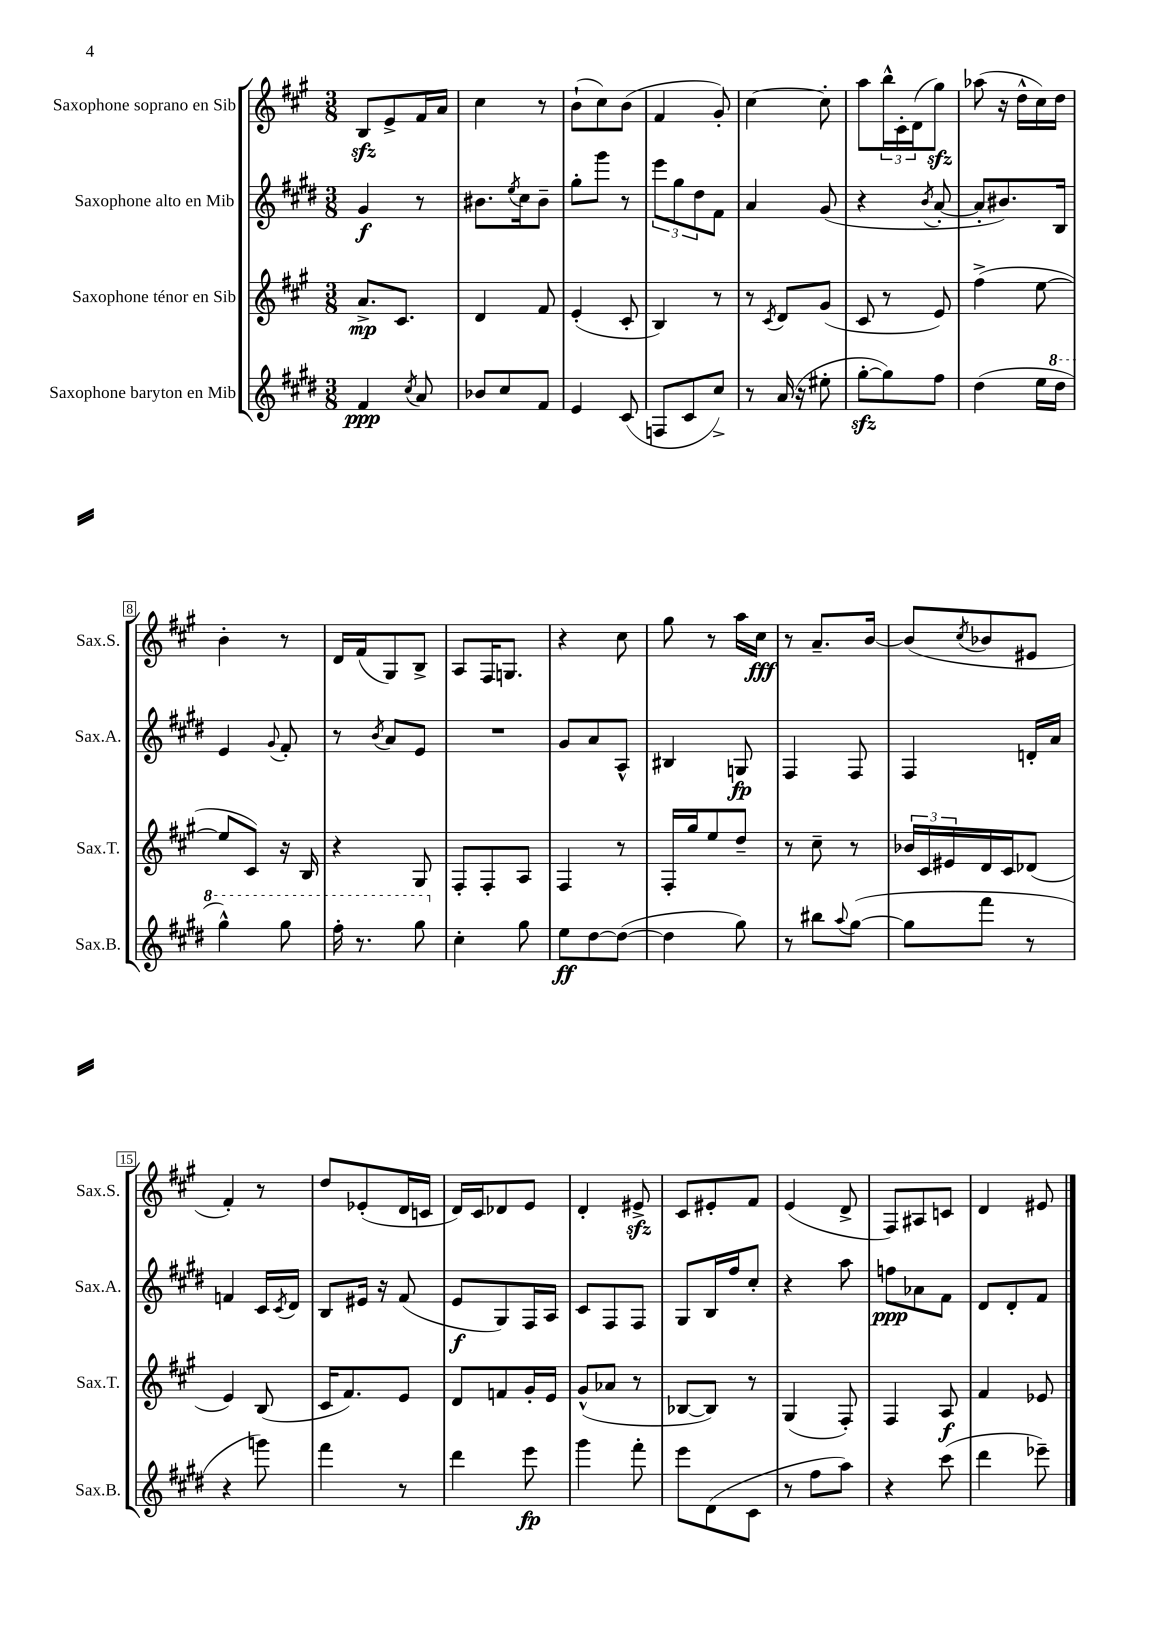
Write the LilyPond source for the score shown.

<<
\new StaffGroup <<
\new Staff = "s0" \with { instrumentName = "Saxophone soprano en Sib" shortInstrumentName = "Sax.S." } {
    \clef treble \key a \major \numericTimeSignature \time 3/8
    b8\sfz e'8-> fis'16 a'16 |
    cis''4 r8 |
    b'8-!( cis''8) b'8( |
    fis'4 gis'8-.) |
    cis''4~ cis''8-. |
    a''8 \tuplet 3/2 { b''16-^ cis'16-. d'16( } gis''8\sfz) |
    aes''8( r16 d''16-^ cis''16) d''16 |
    b'4-. r8 |
    d'16 fis'16( gis8) b8-> |
    a8 fis16 g8. |
    r4 cis''8 |
    gis''8 r8 a''16 cis''16\fff |
    r8 a'8.-- b'16~ |
    b'8( \acciaccatura { cis''8 } bes'8 eis'8 |
    fis'4-.) r8 |
    d''8 ees'8-.( d'16 c'16 |
    d'16) cis'16 des'8 e'8 |
    d'4-. eis'8->\sfz |
    cis'8 eis'8-. fis'8 |
    e'4( d'8-> |
    fis8) ais8 c'8 |
    d'4 eis'8 \bar "|." |
}
\new Staff = "s1" \with { instrumentName = "Saxophone alto en Mib" shortInstrumentName = "Sax.A." } {
    \clef treble \key e \major \numericTimeSignature \time 3/8
    gis'4\f r8 |
    bis'8. \acciaccatura { e''8 } cis''16 bis'8-- |
    gis''8-. gis'''8 r8 |
    \tuplet 3/2 { e'''8 gis''8 dis''8 } fis'8 |
    a'4 gis'8( |
    r4 \acciaccatura { b'8 } a'8~-. |
    a'8-. bis'8.) b16 |
    e'4 \appoggiatura { gis'8 } fis'8-. |
    r8 \acciaccatura { b'8 } a'8 e'8 |
    R4. |
    gis'8 a'8 a8-^ |
    bis4 g8\fp |
    fis4 fis8 |
    fis4 d'16-. a'16 |
    f'4 cis'16 \acciaccatura { cis'8 } dis'16 |
    b8 eis'16 r16 fis'8( |
    e'8\f gis8) fis16 a16 |
    cis'8 fis8 fis8 |
    gis8 b16 fis''16 cis''8-. |
    r4 a''8 |
    f''8\ppp aes'8 fis'8 |
    dis'8 dis'8-. fis'8 \bar "|." |
}
\new Staff = "s2" \with { instrumentName = "Saxophone ténor en Sib" shortInstrumentName = "Sax.T." } {
    \clef treble \key a \major \numericTimeSignature \time 3/8
    a'8.->\mp cis'8. |
    d'4 fis'8 |
    e'4-.( cis'8-. |
    b4) r8 |
    r8 \acciaccatura { cis'8 } d'8 gis'8( |
    cis'8 r8 e'8) |
    fis''4->( e''8~ |
    e''8 cis'8) r16 b16 |
    r4 gis8 |
    fis8-. fis8-. a8 |
    fis4 r8 |
    fis16-. gis''16 e''8 d''8-- |
    r8 cis''8-- r8 |
    \tuplet 3/2 { bes'16 cis'16 eis'16 } d'16 cis'16 des'8( |
    e'4) b8( |
    cis'16 fis'8.) e'8 |
    d'8 f'8 gis'16-. e'16 |
    gis'8-^( aes'8 r8 |
    bes8~ bes8) r8 |
    gis4( fis8-.) |
    fis4 a8\f |
    fis'4 ees'8 \bar "|." |
}
\new Staff = "s3" \with { instrumentName = "Saxophone baryton en Mib" shortInstrumentName = "Sax.B." } {
    \clef treble \key e \major \numericTimeSignature \time 3/8
    fis'4\ppp \acciaccatura { cis''8 } a'8 |
    bes'8 cis''8 fis'8 |
    e'4 cis'8( |
    f8 cis'8 cis''8->) |
    r8 a'16( r16 eis''8-. |
    gis''8~-.\sfz gis''8) fis''8 |
    dis''4( e''16 \ottava #1 dis'''16 |
    gis'''4-^) gis'''8 |
    fis'''16-. r8. gis'''8 \ottava #0 |
    cis''4-. gis''8 |
    e''8\ff dis''8~ dis''8~( |
    dis''4 gis''8) |
    r8 bis''8 \appoggiatura { a''8 } gis''8~( |
    gis''8 fis'''8 r8 |
    r4 g'''8) |
    fis'''4 r8 |
    dis'''4 e'''8\fp |
    gis'''4 fis'''8-. |
    e'''8 dis'8( cis'8 |
    r8 fis''8 a''8) |
    r4 cis'''8( |
    dis'''4 ees'''8--) \bar "|." |
}
>>
>>
\layout { \context { \Score \override BarNumber.stencil = #(make-stencil-boxer 0.1 0.3 ly:text-interface::print) } }
